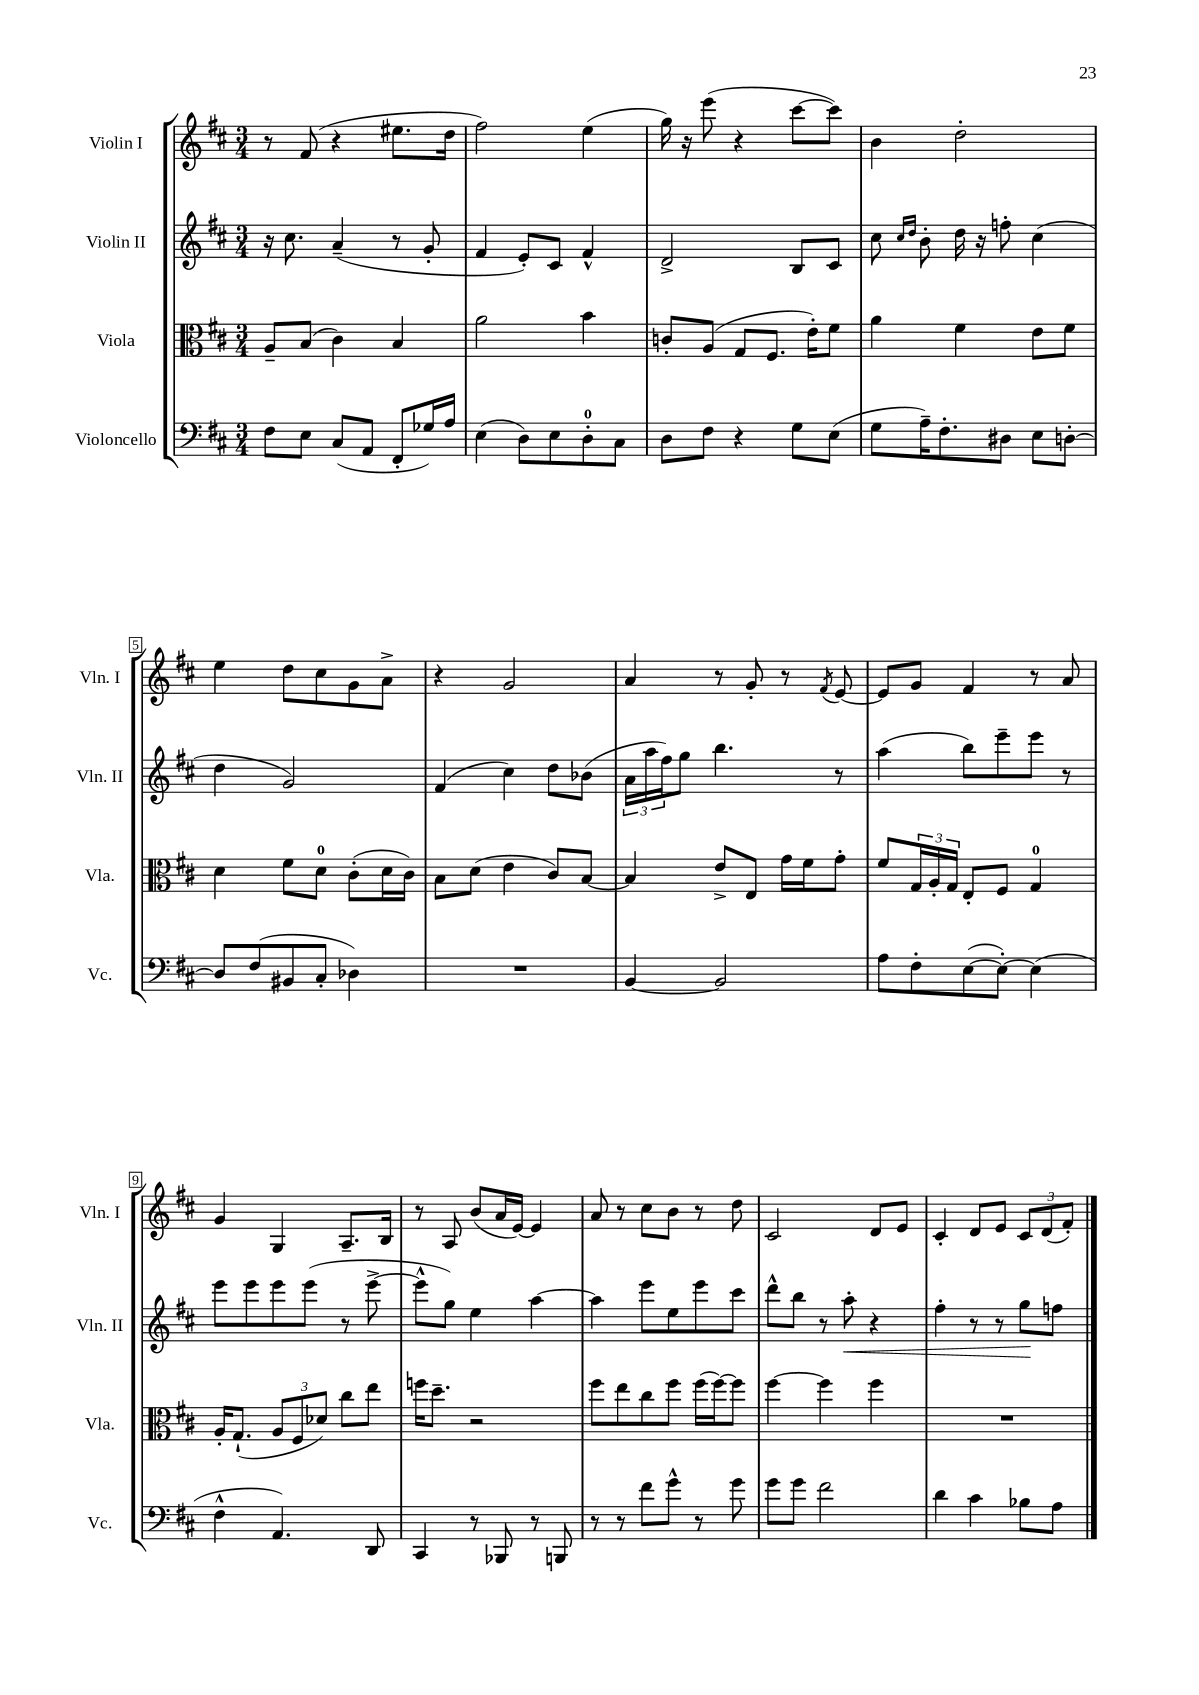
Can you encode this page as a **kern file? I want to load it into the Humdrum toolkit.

**kern	**kern	**kern	**dynam	**kern
*part4	*part3	*part2	*part2	*part1
*staff4	*staff3	*staff2	*staff2	*staff1
*I"Violoncello	*I"Viola	*I"Violin II	*	*I"Violin I
*I'Vc.	*I'Vla.	*I'Vln. II	*	*I'Vln. I
*clefF4	*clefC3	*clefG2	*	*clefG2
*k[f#c#]	*k[f#c#]	*k[f#c#]	*	*k[f#c#]
*M3/4	*M3/4	*M3/4	*	*M3/4
=1	=1	=1	=1	=1
8F#\L	8A~/L	16r	.	8r
.	.	8.cc#\	.	.
8E\J	(8B/J	.	.	(8f#/
(8C#/L	4c#\)	(4a~/	.	4r
8AA/J	.	.	.	.
8FF#'/L	4B/	8r	.	8.ee#X\L
16G-X/L)	.	8g'/	.	.
16A/JJ	.	.	.	16dd\Jk
=2	=2	=2	=2	=2
(4E\	2a\	4f#/	.	2ff#\)
8D\L)	.	8e'/L)	.	.
8E\	.	8c#/J	.	.
8D'\	4b\	4f#^^/	.	(4ee\
8C#\J	.	.	.	.
=3	=3	=3	=3	=3
8D\L	8cn'/L	2d^/	.	16gg\)
.	.	.	.	16r
8F#\J	(8A/J	.	.	(8eee\
4r	8G/L	.	.	4r
.	8.F#/J	.	.	.
8G\L	.	8B/L	.	[8ccc#\L
.	16e'\KL)	.	.	.
(8E\J	8f#\J	8c#/J	.	8ccc#\J])
=4	=4	=4	=4	=4
8G\L	4a\	8cc#\	.	4b\
.	.	16qqcc#/LL	.	.
.	.	16qqdd/JJ	.	.
16A~\K)	.	8b'\	.	.
8.F#'\	.	.	.	.
.	4f#\	16dd\	.	2dd'\
.	.	16r	.	.
8D#X\J	.	8ffn'\	.	.
8E\L	8e\L	(4cc#\	.	.
[8Dn'\J	8f#\J	.	.	.
!!LO:LB:g=z
=5	=5	=5	=5	=5
8D/L]	4d\	4dd\	.	4ee\
(8F#/	.	.	.	.
8BB#X/	8f#\L	2g/)	.	8dd\L
8C#'/J	8d\J	.	.	8cc#\
4D-X\)	(8c#'\L	.	.	8g\
.	16d\L	.	.	8a^\J
.	16c#\JJ)	.	.	.
=6	=6	=6	=6	=6
2.r	8B\L	(4f#/	.	4r
.	(8d\J	.	.	.
.	4e\	4cc#\)	.	2g/
.	8c#/L)	8dd\L	.	.
.	[8B/J	(8b-X\J	.	.
=7	=7	=7	=7	=7
[4BB/	4B/]	24a\LL	.	4a/
.	.	24aa\	.	.
.	.	24ff#\J)	.	.
.	.	8gg\J	.	.
2BB/]	8e^/L	4.bb\	.	8r
.	8E/J	.	.	8g'/
.	16g\LL	.	.	8r
.	16f#\J	.	.	.
.	.	.	.	8qf#/
.	8g'\J	8r	.	[8e/
=8	=8	=8	=8	=8
8A\L	8f#/L	(4aa\	.	8e/L]
8F#'\	24G/L	.	.	8g/J
.	24A'/	.	.	.
.	24G/JJ	.	.	.
([8E\	8E'/L	8bb\L)	.	4f#/
8E'\J_)	8F#/J	8eee~\	.	.
(4E\]	4G/	8eee\J	.	8r
.	.	8r	.	8a/
!!LO:LB:g=z
=9	=9	=9	=9	=9
4F#^^\	16A'/KL	8eee\L	.	4g/
.	(8.G`/J	.	.	.
.	.	8eee\	.	.
4.AA/)	12A/L	8eee\	.	4G/
.	12F#/	.	.	.
.	.	(8eee\J	.	.
.	12d-X/J)	.	.	.
.	8cc#\L	8r	.	8.A~/L
8DD/	8ee\J	[8eee^\	.	.
.	.	.	.	16B/Jk
=10	=10	=10	=10	=10
4CC#/	16ffn\KL	8eee^^\L]	.	8r
.	8.dd~\J	.	.	.
.	.	8gg\J)	.	8A/
8r	2r	4ee\	.	(8b/L
8BBB-X/	.	.	.	16a/L
.	.	.	.	[16e/JJ)
8r	.	[4aa\	.	4e/]
8BBBn/	.	.	.	.
=11	=11	=11	=11	=11
8r	8ff#\L	4aa\]	.	8a/
8r	8ee\	.	.	8r
8f#\L	8cc#\	8eee\L	.	8cc#\L
8g^^\J	8ff#\J	8ee\	.	8b\J
8r	(16ff#\LL	8eee\	.	8r
.	[16ff#\J)	.	.	.
8g\	8ff#\J]	8ccc#\J	.	8dd\
=12	=12	=12	=12	=12
8g\L	[4ff#\	8ddd^^\L	.	2c#/
8g\J	.	8bb\J	.	.
2f#\	4ff#\]	8r	.	.
!	!	!	!LO:HP:b	!
.	.	8aa'\	<	.
.	4ff#\	4r	.	8d/L
.	.	.	.	8e/J
=13	=13	=13	=13	=13
4d\	2.r	4ff#'\	.	4c#'/
4c#\	.	8r	.	8d/L
.	.	8r	.	8e/J
8B-X\L	.	8gg\L	.	12c#/L
.	.	.	.	(12d/
8A\J	.	8ffn\J	[	.
.	.	.	.	12f#'/J)
==	==	==	==	==
*-	*-	*-	*-	*-
